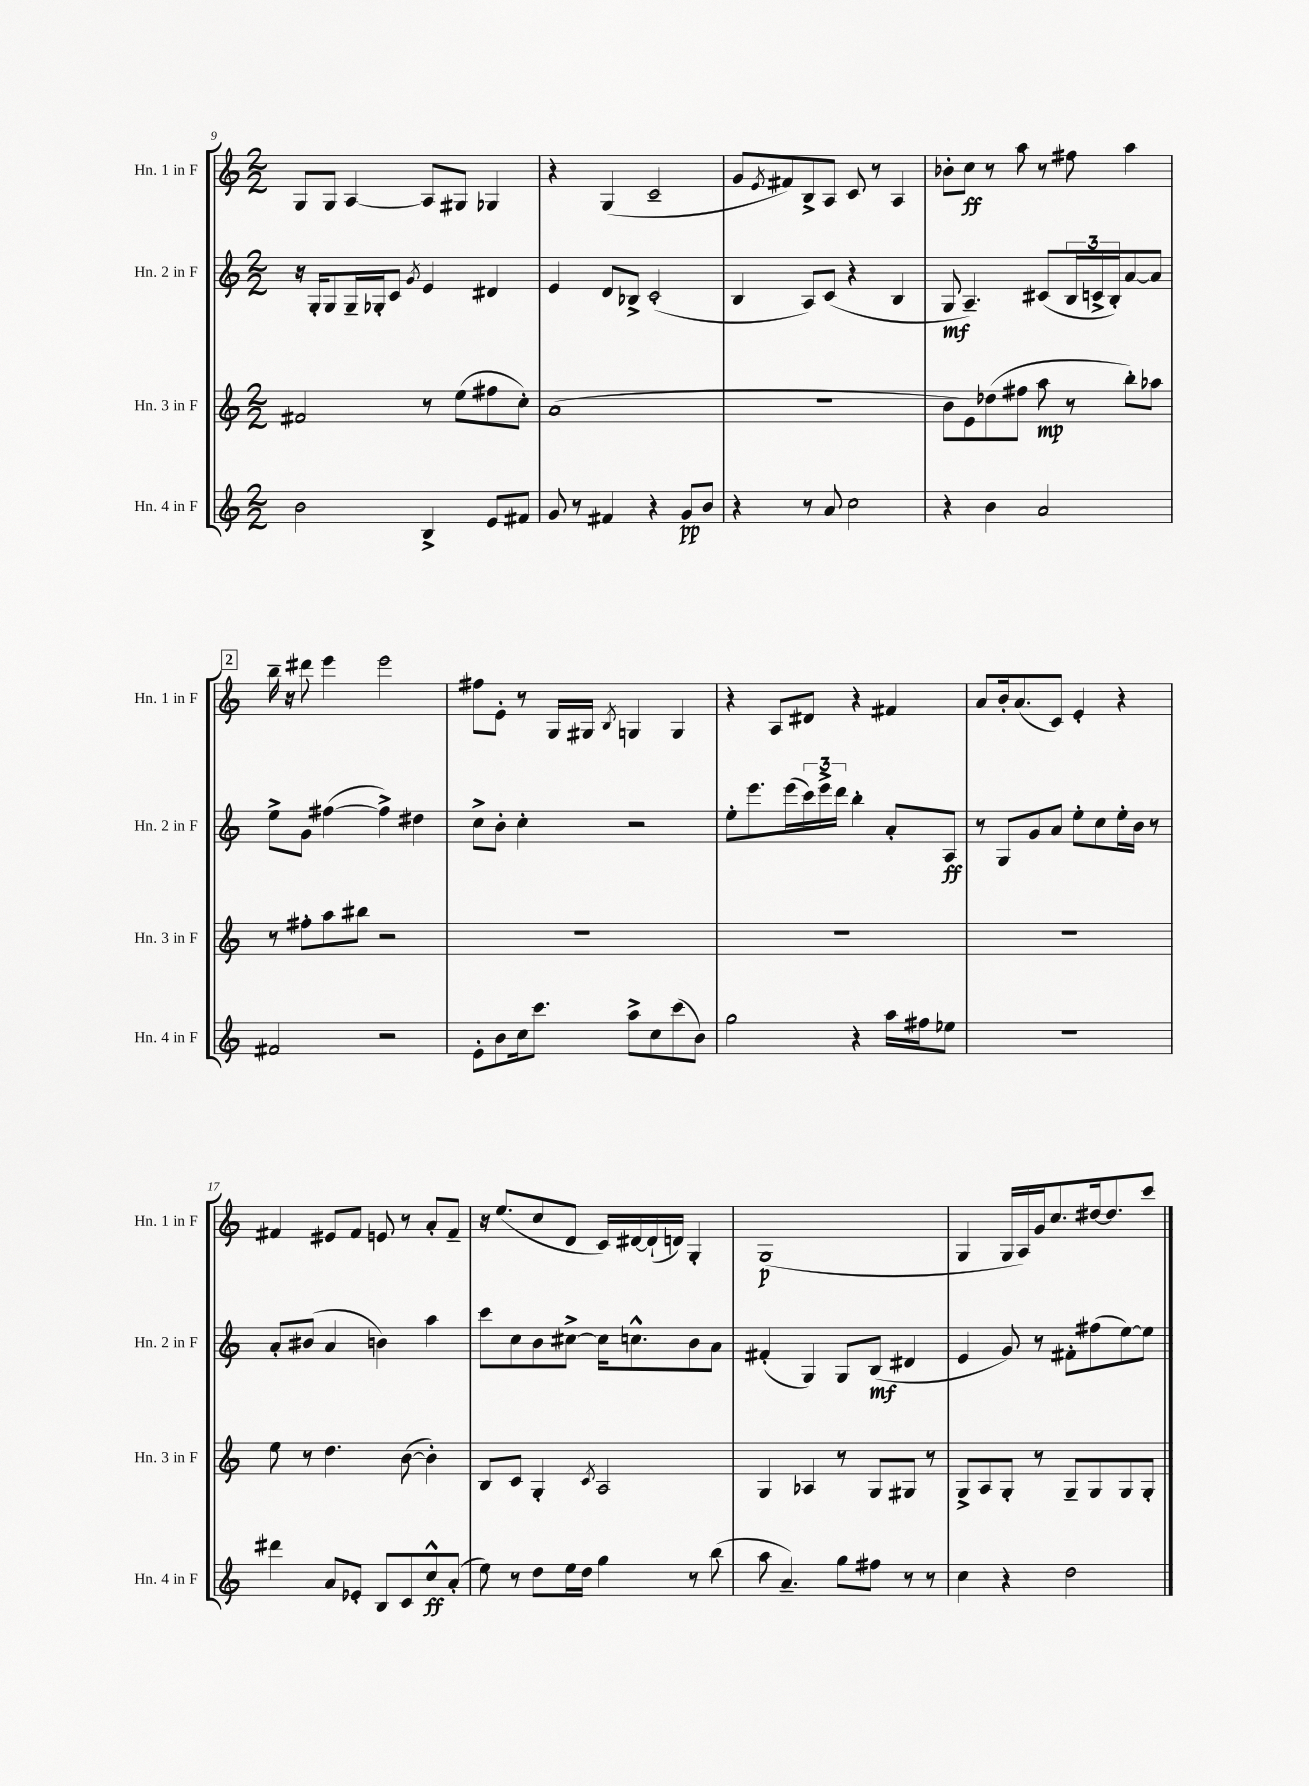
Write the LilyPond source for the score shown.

<<
\new StaffGroup <<
\new Staff = "s0" \with { instrumentName = "Hn. 1 in F" shortInstrumentName = "Hn. 1 in F" } {
    \clef treble \key c \major \numericTimeSignature \time 2/2
    g8 g8 a4~ a8 gis8 ges4 |
    r4 g4( c'2-- |
    g'8 \acciaccatura { e'8 } fis'8) b8-> a8 c'8 r8 a4 |
    bes'8-. c''8\ff r8 a''8 r8 fis''8 a''4 |
    \mark \markup { \box "2" } b''16-- r16 dis'''8 e'''4 e'''2 |
    fis''8 e'8-. r8 g16 gis16 \acciaccatura { b8 } g4 g4 |
    r4 a8 dis'8 r4 fis'4 |
    a'8 b'16-. a'8.( c'8) e'4-. r4 |
    fis'4 eis'8 fis'8 e'8 r8 a'8-. fis'8-- |
    r16 e''8.( c''8 d'8 c'16) dis'16~ dis'16-!( d'16) g4-. |
    g1\p( |
    g4 g16 a16) g'16 c''8. dis''16~ dis''8. c'''8 \bar "|." |
}
\new Staff = "s1" \with { instrumentName = "Hn. 2 in F" shortInstrumentName = "Hn. 2 in F" } {
    \clef treble \key c \major \numericTimeSignature \time 2/2
    r16 g16-. g8 g16-- ges16-. c'8 \acciaccatura { g'8 } e'4 dis'4 |
    e'4 d'8 bes8-> c'2-.( |
    b4 a8) c'8( r4 b4 |
    g8\mf a4.--) cis'8( \tuplet 3/2 { b16 c'16-> b16-.) } a'8~ a'8 |
    \mark \markup { \box "2" } e''8-> g'8 fis''4~( fis''4->) dis''4 |
    c''8-> b'8-. c''4-. r2 |
    e''8-. e'''8. e'''16( \tuplet 3/2 { c'''16) e'''16-> d'''16 } b''4-. a'8-. a8\ff |
    r8 g8 g'8 a'8 e''8-. c''8 e''16-. b'16 r8 |
    a'8-. bis'8( a'4 b'4) a''4 |
    c'''8 c''8 b'8 cis''8~-> cis''16 c''8.-^ b'8 a'8 |
    fis'4-.( g4) g8 b8\mf( dis'4 |
    e'4 g'8) r8 fis'8-. fis''8( e''8~) e''8 \bar "|." |
}
\new Staff = "s2" \with { instrumentName = "Hn. 3 in F" shortInstrumentName = "Hn. 3 in F" } {
    \clef treble \key c \major \numericTimeSignature \time 2/2
    fis'2 r8 e''8( fis''8 c''8-.) |
    a'1( |
    r1 |
    b'8 e'8) des''8( fis''8 a''8\mp r8 b''8-.) aes''8 |
    \mark \markup { \box "2" } r8 fis''8-. a''8 bis''8 r2 |
    R1 |
    R1 |
    R1 |
    e''8 r8 d''4. b'8~( b'4-.) |
    b8 c'8 g4-. \acciaccatura { c'8 } a2 |
    g4 aes4 r8 g8 gis8 r8 |
    g8-> a8 g8-. r8 g8-- g8 g8 g8-. \bar "|." |
}
\new Staff = "s3" \with { instrumentName = "Hn. 4 in F" shortInstrumentName = "Hn. 4 in F" } {
    \clef treble \key c \major \numericTimeSignature \time 2/2
    b'2 b4-> e'8 fis'8 |
    g'8 r8 fis'4 r4 g'8\pp b'8 |
    r4 r8 a'8 c''2 |
    r4 b'4 a'2 |
    \mark \markup { \box "2" } fis'2 r2 |
    e'8-. b'8 c''16 c'''8. a''8-> c''8 c'''8( b'8) |
    g''2 r4 a''16 fis''16 ees''8 |
    R1 |
    dis'''4 a'8 ees'8-. b8 c'8 c''8-^\ff a'8-.( |
    e''8) r8 d''8 e''16 d''16 g''4 r8 b''8( |
    a''8 a'4.--) g''8 fis''8 r8 r8 |
    c''4 r4 d''2 \bar "|." |
}
>>
>>
\layout { \context { \Score currentBarNumber = #9 } }
